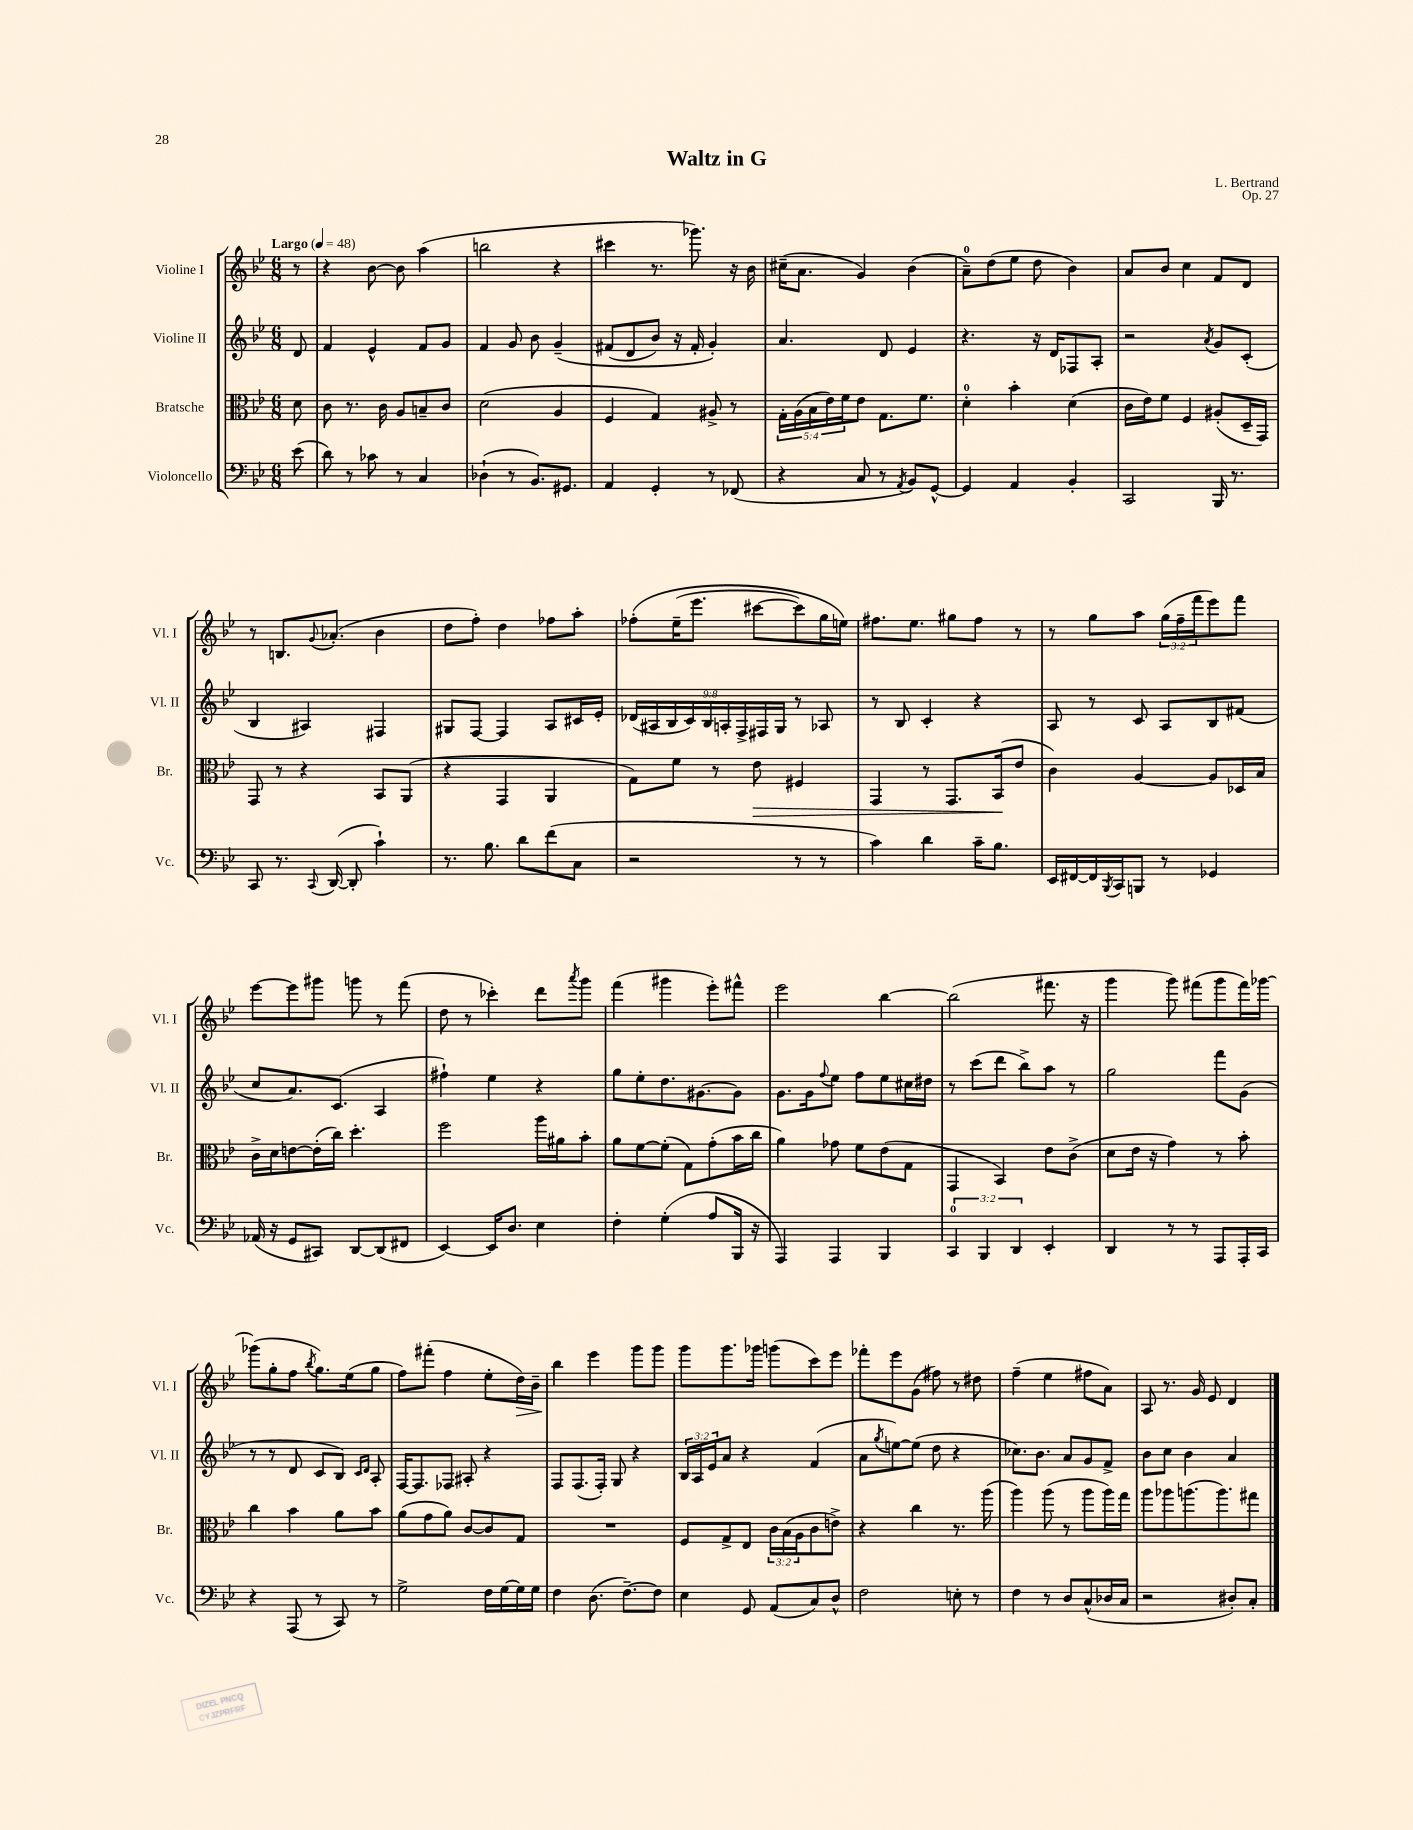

**kern	**kern	**dynam	**kern	**kern	**dynam
*part4	*part3	*part3	*part2	*part1	*part1
*staff4	*staff3	*staff3	*staff2	*staff1	*staff1
*I"Violoncello	*I"Bratsche	*	*I"Violine II	*I"Violine I	*
*I'Vc.	*I'Br.	*	*I'Vl. II	*I'Vl. I	*
*clefF4	*clefC3	*	*clefG2	*clefG2	*
*k[b-e-]	*k[b-e-]	*	*k[b-e-]	*k[b-e-]	*
*M6/8	*M6/8	*	*M6/8	*M6/8	*
*MM48	*MM48	*	*MM48	*MM48	*
=	=	=	=	=	=
!	!	!	!	!LO:TX:a:B:t=Largo	!
(8e-\	8d\	.	8d/	8r	.
=1	=1	=1	=1	=1	=1
8d\)	8c\	.	4f/	4r	.
8r	8.r	.	.	.	.
8c-X\	.	.	4e-^^/	[8b-\	.
.	16c\	.	.	.	.
8r	8A/L	.	.	8b-\]	.
4C/	8Bn~/	.	8f/L	(4aa\	.
.	8c/J	.	8g/J	.	.
=2	=2	=2	=2	=2	=2
(4D-X`\	(2d\	.	4f/	2bbn\	.
8r	.	.	8g/	.	.
8.BB-/L)	.	.	8b-\	.	.
.	4A/	.	(4g~/	4r	.
8.GG#X/J	.	.	.	.	.
=3	=3	=3	=3	=3	=3
4AA/	4F/	.	(8f#X/L	4ccc#X\	.
.	.	.	8d/	.	.
4GG'/	4G/)	.	8b-/J)	8.r	.
.	.	.	16r	.	.
.	.	.	16f#'/	8.ggg-X\)	.
8r	8A#X^/	.	4g'/)	.	.
(8FF-X/	8r	.	.	16r	.
.	.	.	.	16b-\	.
=4	=4	=4	=4	=4	=4
4r	20G'\LL	.	4.a/	(16cc#X~\KL	.
.	(20A\	.	.	.	.
.	.	.	.	8.a\J	.
.	20B-\	.	.	.	.
.	20e-\)	.	.	.	.
.	20f\J	.	.	.	.
8C/	8e-\J	.	.	4g/)	.
8r	8.G\L	.	8d/	.	.
8qAA/	.	.	.	.	.
8BB-/L)	.	.	4e-/	(4b-\	.
.	8.f\J	.	.	.	.
[8GG^^/J	.	.	.	.	.
=5	=5	=5	=5	=5	=5
4GG/]	4d'\	.	4.r	8a~\L)	.
.	.	.	.	(8dd\	.
4AA/	4b-'\	.	.	8ee-\J	.
.	.	.	16r	8dd\	.
.	.	.	16d/KL	.	.
4BB-'/	(4d\	.	8F-X/	4b-\)	.
.	.	.	8A'/J	.	.
=6	=6	=6	=6	=6	=6
2CC/	16c\LL	.	2r	8a/L	.
.	16e-\J)	.	.	.	.
.	8f\J	.	.	8b-/J	.
.	4F/	.	.	4cc\	.
.	.	.	8qa/	.	.
16BBB-/	(8A#X'/L	.	8g/L	8f/L	.
8.r	.	.	.	.	.
.	16D~/L	.	(8c'/J	8d/J	.
.	16GG/JJ)	.	.	.	.
!!LO:LB:g=z
=7	=7	=7	=7	=7	=7
8CC/	8GG/	.	4B-/	8r	.
8.r	8r	.	.	8.Bn/L	.
.	4r	.	4A#X/)	.	.
8qqCC/	.	.	.	8qqg/	.
([16DD/	.	.	.	(8.a-X'/J	.
8DD'/]	.	.	.	.	.
4c`\)	8BB-/L	.	4F#X/	4b-\	.
.	(8AA/J	.	.	.	.
=8	=8	=8	=8	=8	=8
8.r	4r	.	8G#X/L	8dd\L	.
.	.	.	[8F/J	8ff'\J)	.
8.B-\	.	.	.	.	.
.	4GG/	.	4F/]	4dd\	.
8d\L	.	.	.	.	.
(8f\	4AA/	.	8A/L	8ff-X\L	.
8C\J	.	.	16c#X/L	8aa'\J	.
.	.	.	16e-'/JJ	.	.
=9	=9	=9	=9	=9	=9
2r	8G\L)	.	(18d-X/LL	(8ff-X'\L	.
.	.	.	18A#X/	.	.
.	.	.	18B-/	.	.
.	8f\J	.	.	(16ee-~\K	.
.	.	.	18c/)	.	.
.	.	.	.	8.eee-\J	.
.	.	.	18B-/	.	.
.	8r	.	.	.	.
.	.	.	18An'/	.	.
.	.	.	18F^/	.	.
!	!	!LO:HP:b	!	!	!
.	8e-\	>	.	[8ccc#X\L	.
.	.	.	18F#X/	.	.
.	.	.	18G/JJ	.	.
8r	4F#X/	.	8r	8ccc#\])	.
8r	.	.	8A-X/	16gg\L	.
.	.	.	.	16een\JJ)	.
=10	=10	=10	=10	=10	=10
4c\)	4GG/	.	8r	8.ff#X\L	.
.	.	.	8B-/	.	.
.	.	.	.	8.ee-\J	.
4d\	8r	.	4c'/	.	.
.	8.GG/L	.	.	8gg#X\L	.
16c~\KL	.	.	4r	8ff#\J	.
8.B-\J	(16BB-/k	.	.	.	.
.	8e-/J	]	.	8r	.
=11	=11	=11	=11	=11	=11
16EE-/LL	4c\)	.	8A/	8r	.
[16FF#X/	.	.	.	.	.
16FF#/]	.	.	8r	8gg\L	.
8qBBB-/	.	.	.	.	.
16CC/J	.	.	.	.	.
8BBBn/J	[4A/	.	8c/	8aa\J	.
8r	.	.	8A/L	(24gg\LL	.
.	.	.	.	24ff~\	.
.	.	.	.	24fff\J	.
4GG-X/	8A/L]	.	8B-/	8eee-\)	.
.	16D-X/L	.	(8f#X/J	8fff\J	.
.	16B-/JJ	.	.	.	.
!!LO:LB:g=z
=12	=12	=12	=12	=12	=12
(16AA-X/	16c^\LL	.	8cc/L	[8eee-\L	.
16r	16d\J	.	.	.	.
8GG/L	[8en\	.	8.a/)	8eee-\]	.
8CC#X/J)	(16e'\L]	.	.	8ggg#X\J	.
.	16cc\JJ)	.	(8.c/J	.	.
[8DD/L	4.dd'\	.	.	8gggn\	.
(8DD/]	.	.	4A/	8r	.
8FF#X/J	.	.	.	(8fff\	.
=13	=13	=13	=13	=13	=13
[4EE-/)	2ff\	.	4ff#X`\)	8dd\	.
.	.	.	.	8r	.
16EE-/KL]	.	.	4ee-\	4ccc-X'\)	.
8.D/J	.	.	.	.	.
4E-\	16aa\LL	.	4r	8ddd\L	.
.	16a#X\J	.	.	.	.
.	.	.	.	8qaaa/	.
.	8b-'\J	.	.	8ggg\J	.
=14	=14	=14	=14	=14	=14
4F'\	8a\L	.	8gg\L	(4fff\	.
.	[8f\	.	8ee-'\	.	.
(4G'\	(8f'\J]	.	8.dd\	4ggg#X\	.
.	8G\L)	.	.	.	.
.	.	.	[8.g#X\	.	.
8A/L	(8g'\	.	.	8eee-'\L)	.
16BBB-/Jk	16b-\L	.	8g#\J]	8fff#X^^\J	.
16r	16cc\JJ	.	.	.	.
=15	=15	=15	=15	=15	=15
4AAA/)	4a\)	.	8.g\L	2eee-\	.
.	.	.	16g\k	.	.
.	.	.	8qqff/	.	.
4AAA/	8g-X\	.	8ee-\J	.	.
.	8f\L	.	8ff\L	.	.
4BBB-/	(8e-\	.	8ee-\	[4bb-\	.
.	8G\J	.	16cc#X\L	.	.
.	.	.	16dd#X\JJ	.	.
=16	=16	=16	=16	=16	=16
6CC/	4GG/	.	8r	(2bb-\]	.
.	.	.	(8ccc\L	.	.
6BBB-/	.	.	.	.	.
.	4BB-/)	.	8ddd\J	.	.
6DD/	.	.	.	.	.
.	.	.	8bb-^\L)	.	.
4EE-'/	8e-\L	.	8aa\J	8.fff#X\	.
.	(8c^\J	.	8r	.	.
.	.	.	.	16r	.
=17	=17	=17	=17	=17	=17
4DD/	8d\L	.	2gg\	4ggg\	.
.	16e-\Jk	.	.	.	.
.	16r	.	.	.	.
8r	4g\)	.	.	8ggg\)	.
8r	.	.	.	(8fff#X\L	.
8AAA/L	8r	.	8fff\L	8ggg\	.
16AAA'/L	8b-'\	.	(8g\J	16fff#\L)	.
16CC/JJ	.	.	.	[16ggg-X\JJ	.
!!LO:LB:g=z
=18	=18	=18	=18	=18	=18
4r	4cc\	.	8r	(8ggg-X\L]	.
.	.	.	8r	8gg'\	.
(8AAA/	4b-\	.	8d/	8ff\J	.
.	.	.	.	8qbb-/	.
8r	.	.	8c/L	8.gg\L)	.
8CC/)	8a\L	.	8B-/J)	.	.
.	.	.	.	(16ee-\k	.
.	.	.	16qqc/LL	.	.
.	.	.	16qqd/JJ	.	.
8r	8b-\J	.	8A'/	8gg\J	.
=19	=19	=19	=19	=19	=19
2G^\	(8a\L	.	[16F/KL	8ff\L)	.
.	.	.	8.F/]	.	.
.	8g\	.	.	(8fff#X'\J	.
.	8a\J)	.	8F-X/J	4ff\	.
.	[8c/L	.	8A#X'/	.	.
16F\LL	8c/]	.	4r	8ee-'\L	.
[16G\	.	.	.	.	.
!	!	!	!	!	!LO:HP:b
16G\]	8G/J	.	.	16dd\L)	>
16G\JJ	.	.	.	16b-~\JJ	.
=20	=20	=20	=20	=20	=20
4F\	2.r	.	8F/L	4bb-\	.
.	.	.	(8.F/	.	.
(8.D\	.	.	.	4eee-\	]
.	.	.	16F'/Jk)	.	.
.	.	.	8G/	.	.
[8.F~\L)	.	.	.	.	.
.	.	.	4r	8ggg\L	.
8F\J]	.	.	.	8ggg\J	.
=21	=21	=21	=21	=21	=21
4E-\	8F/L	.	24B-/LL	8ggg\L	.
.	.	.	24A/	.	.
.	.	.	24e-/J	.	.
.	8G^/	.	8a/J	8.ggg\	.
8GG/	8E-/J	.	4r	.	.
.	.	.	.	16ggg-X\Jk	.
(8AA/L	24c\LL	.	.	(8gggn\L	.
.	(24B-\	.	.	.	.
.	24A\J	.	.	.	.
8C/)	8c\	.	(4f/	8ccc\)	.
8D^^/J	8en^\J)	.	.	8eee-\J	.
=22	=22	=22	=22	=22	=22
2F\	4r	.	8a\L	8fff-X'\L	.
.	.	.	8qgg/	.	.
.	.	.	[8een\)	8eee-\	.
.	4cc\	.	(8ee\J]	(8g\J	.
.	.	.	8dd\	8ff#X\)	.
8En'\	8.r	.	4r	8r	.
8r	.	.	.	8dd#X\	.
.	(16aa\	.	.	.	.
=23	=23	=23	=23	=23	=23
4F\	4aa\)	.	8.cc-X\L)	(4ff~\	.
.	.	.	8.b-\J	.	.
8r	(8aa\	.	.	4ee-\	.
8D/L	8r	.	8a/L	.	.
(8C^^/	8aa\L	.	8g/	8ff#X\L	.
16D-X/L	16aa\L)	.	8f^/J	8a\J)	.
16C/JJ	16gg\JJ	.	.	.	.
=24	=24	=24	=24	=24	=24
2r	8aa\L	.	8b-\L	8A/	.
.	8aa-X\	.	8cc\J	8.r	.
.	(8.aan\	.	4b-\	.	.
.	.	.	.	16g/	.
.	.	.	.	8e-/	.
.	8.aa\)	.	.	.	.
8D#X'/L)	.	.	4a/	4d/	.
8C'/J	8gg#X\J	.	.	.	.
==	==	==	==	==	==
*-	*-	*-	*-	*-	*-
